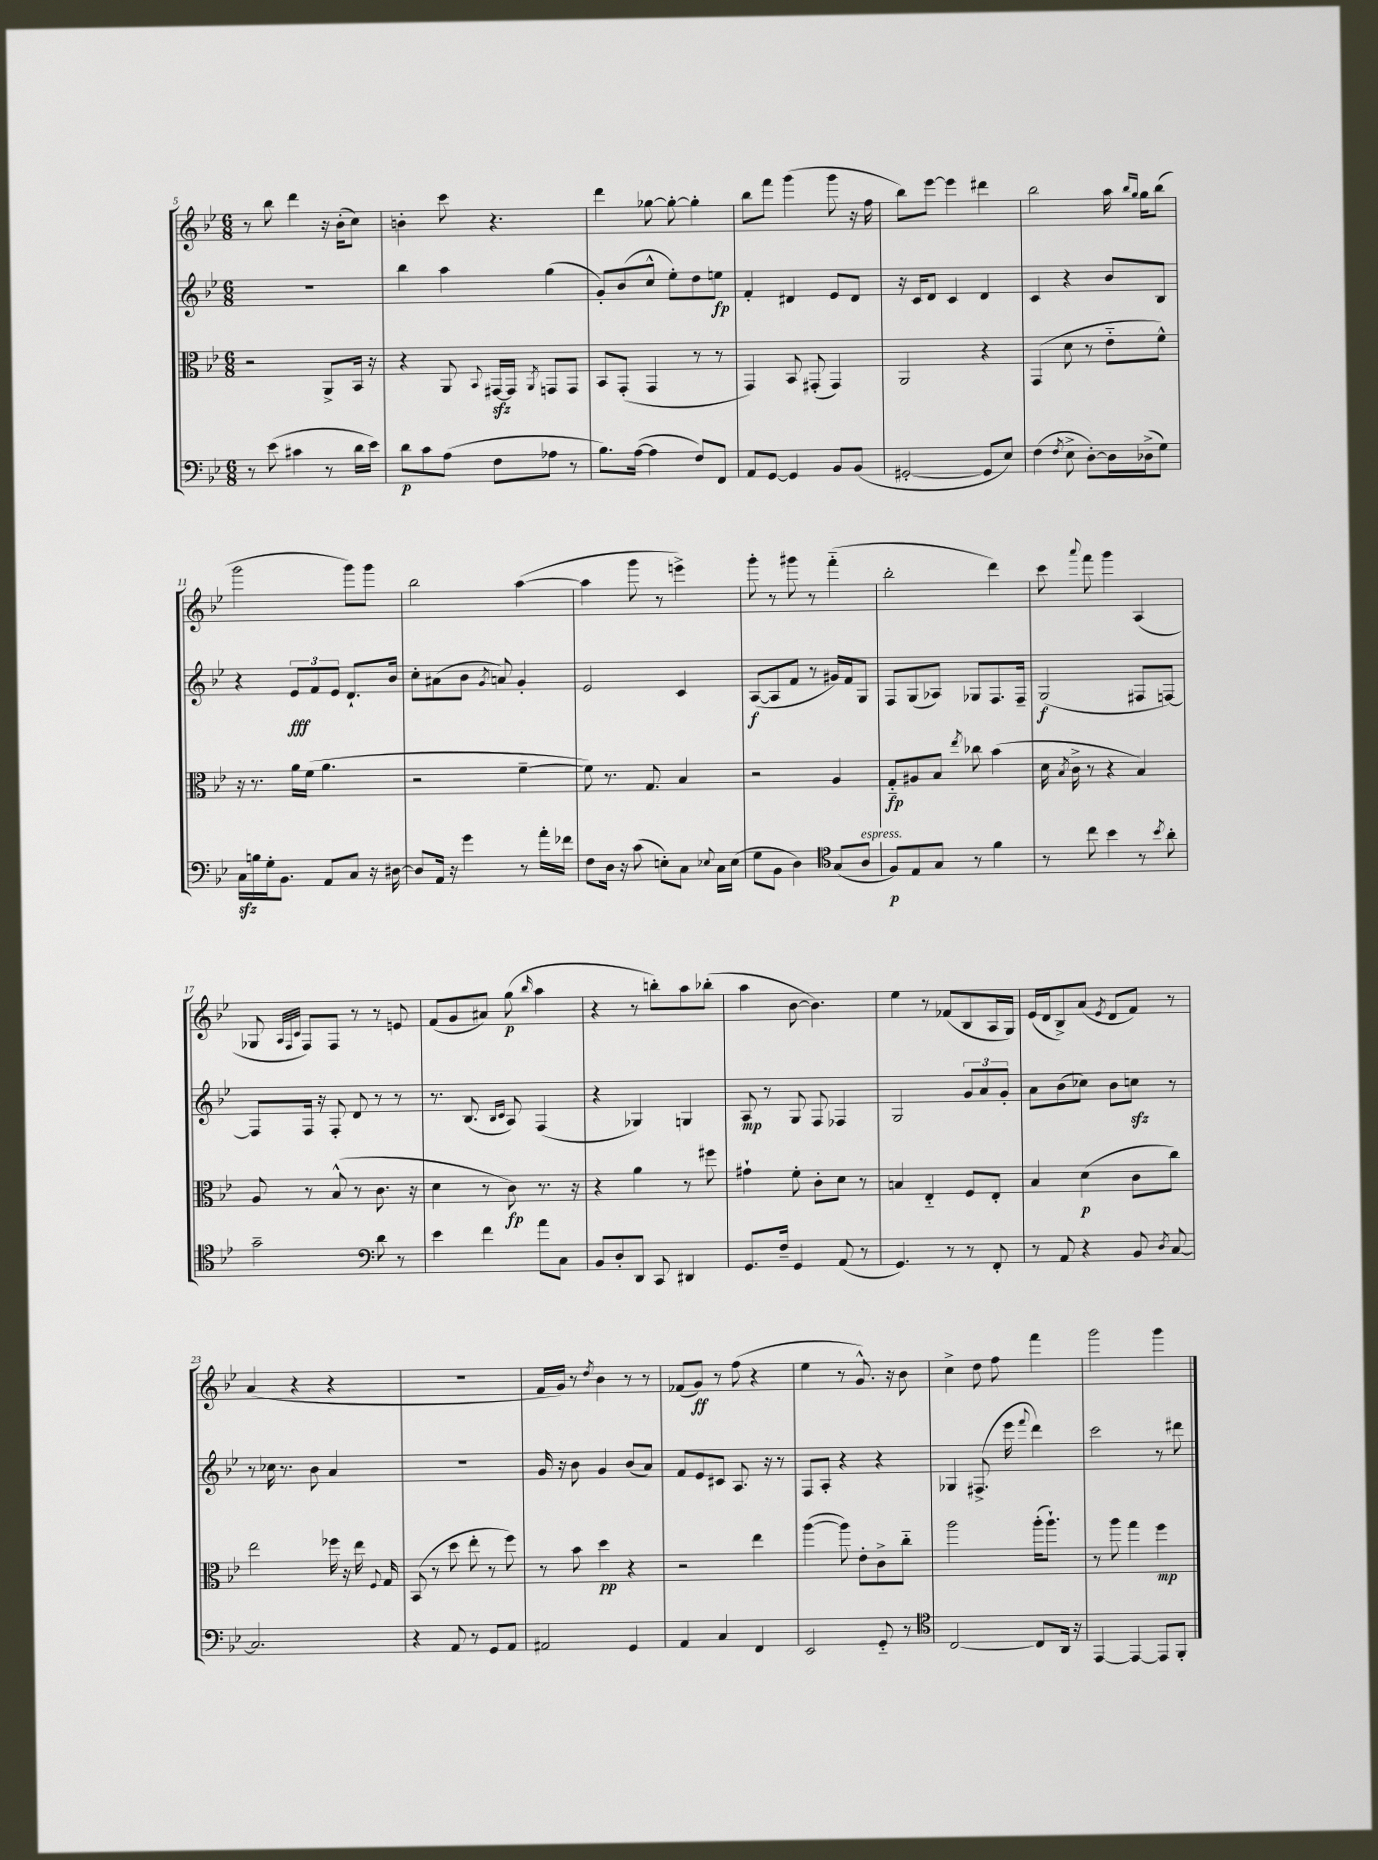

**kern	**dynam	**kern	**dynam	**kern	**dynam	**kern	**dynam
*part4	*part4	*part3	*part3	*part2	*part2	*part1	*part1
*staff4	*staff4	*staff3	*staff3	*staff2	*staff2	*staff1	*staff1
*clefF4	*	*clefC3	*	*clefG2	*	*clefG2	*
*k[b-e-]	*	*k[b-e-]	*	*k[b-e-]	*	*k[b-e-]	*
*M6/8	*	*M6/8	*	*M6/8	*	*M6/8	*
=5	=5	=5	=5	=5	=5	=5	=5
8r	.	2r	.	2.r	.	8r	.
(8e-\	.	.	.	.	.	8bb-\	.
4c#X\	.	.	.	.	.	4ddd\	.
8r	.	8AA^/L	.	.	.	16r	.
.	.	.	.	.	.	(16b-'\KL	.
16d\LL	.	16BB-/Jk	.	.	.	8cc\J)	.
16e-\JJ)	.	16r	.	.	.	.	.
=6	=6	=6	=6	=6	=6	=6	=6
8d\L	p	4r	.	4bb-\	.	4bn'\	.
8c\	.	.	.	.	.	.	.
(8A\J	.	8AA/	.	4aa\	.	8ccc\	.
.	.	8qqBB-/	.	.	.	.	.
8F\L	.	[16GG#Xzz/LL	.	.	.	4.r	.
.	.	16GG#/JJ]	.	.	.	.	.
.	.	8qAA/	.	.	.	.	.
8A-X\J	.	8GGn/L	.	(4gg\	.	.	.
8r	.	8GG/J	.	.	.	.	.
=7	=7	=7	=7	=7	=7	=7	=7
8.B-\L)	.	8BB-/L	.	8g'/L)	.	4ddd\	.
.	.	(8GG'/J	.	(8b-/	.	.	.
([16A\Jk	.	.	.	.	.	.	.
4A\]	.	4GG/	.	8cc^^/J	.	[8gg-X\	.
.	.	.	.	8ee-'\L)	.	8gg-'\_	.
8F/L)	.	8r	.	8dd\	.	4gg-'\]	.
8FF/J	.	8r	.	8een\J	fp	.	.
=8	=8	=8	=8	=8	=8	=8	=8
8AA/L	.	4GG/)	.	4f'/	.	8bb-\L	.
[8GG/J	.	.	.	.	.	8fff\J	.
4GG/]	.	8BB-/	.	4d#X/	.	(4ggg\	.
.	.	(8GG#X'/	.	.	.	.	.
8BB-/L	.	4GG#/)	.	8e-/L	.	8ggg\	.
(8BB-/J	.	.	.	8d#/J	.	16r	.
.	.	.	.	.	.	16ff\	.
=9	=9	=9	=9	=9	=9	=9	=9
[2GG#X'/	.	2AA/	.	16r	.	8bb-\L)	.
.	.	.	.	16c/KL	.	.	.
.	.	.	.	8d/J	.	[8eee-\J	.
.	.	.	.	4c/	.	4eee-\]	.
8GG#/L]	.	4r	.	4d/	.	4ddd#X\	.
8E-/J)	.	.	.	.	.	.	.
=10	=10	=10	=10	=10	=10	=10	=10
(4F\	.	(4GG/	.	4c/	.	2bb-\	.
8qF/	.	.	.	.	.	.	.
8E-^\	.	8d\	.	4r	.	.	.
[8D'\L)	.	8r	.	.	.	.	.
16D\L]	.	8e-\L	.	8b-/L	.	16aa\	.
.	.	.	.	.	.	16qqbb-/LL	.
.	.	.	.	.	.	16qqgg/JJ	.
(16D-X^\J	.	.	.	.	.	16gg\KL	.
8G\J)	.	8f^^\J)	.	8B-/J	.	(8bb-\J	.
!!LO:LB:g=z
=11	=11	=11	=11	=11	=11	=11	=11
16Czz\LL	.	16r	.	4r	.	2ggg\	.
16Bn\	.	8.r	.	.	.	.	.
16G'\J	.	.	.	.	.	.	.
8.BB-\J	.	.	.	.	.	.	.
.	.	16a\LL	.	12e-/L	fff	.	.
.	.	(16f\JJ	.	.	.	.	.
.	.	.	.	12f/	.	.	.
8AA/L	.	4.a\	.	.	.	.	.
.	.	.	.	12e-/J	.	.	.
8C/J	.	.	.	8.d`/L	.	8ggg\L)	.
16r	.	.	.	.	.	8ggg\J	.
[16D#X\	.	.	.	16b-/Jk	.	.	.
=12	=12	=12	=12	=12	=12	=12	=12
8D#/L]	.	2r	.	8cc'\L	.	2bb-\	.
16AA/Jk	.	.	.	(8a#X\	.	.	.
16r	.	.	.	.	.	.	.
4g\	.	.	.	8b-\J	.	.	.
.	.	.	.	8qg/	.	.	.
.	.	.	.	8an/)	.	.	.
8r	.	[4f~\	.	4g'/	.	([4aa\	.
16a'\LL	.	.	.	.	.	.	.
16f-X\JJ	.	.	.	.	.	.	.
=13	=13	=13	=13	=13	=13	=13	=13
8F\L	.	8f\])	.	2e-/	.	4aa\]	.
16D\Jk	.	8.r	.	.	.	.	.
16r	.	.	.	.	.	.	.
(8c\	.	.	.	.	.	8ggg\	.
.	.	8.G/	.	.	.	.	.
8En'\L)	.	.	.	.	.	8r	.
8C\J	.	4B-/	.	4c/	.	4eeen^\)	.
8qqE-X/	.	.	.	.	.	.	.
16C\LL	.	.	.	.	.	.	.
(16E-\JJ	.	.	.	.	.	.	.
=14	=14	=14	=14	=14	=14	=14	=14
8G\L	.	2r	.	([8A/L	f	8ggg'\	.
8BB-\J	.	.	.	8A/]	.	8r	.
4D\)	.	.	.	8f/J	.	8ggg#X\	.
.	.	.	.	8r	.	8r	.
*clefC4	*	*	*	*	*	*	*
(8G/L	.	4A/	.	16g#X/LL)	.	(4fff\	.
.	.	.	.	16f/J	.	.	.
!LO:TX:a:i:t=espress.	!	!	!	!	!	!	!
8A/J	.	.	.	8G/J	.	.	.
=15	=15	=15	=15	=15	=15	=15	=15
8F/L)	p	8G/L	fp	8F/L	.	2bb-'\	.
8E-/	.	8A#X/	.	(8G/	.	.	.
8G/J	.	8B-/J	.	8A-X/J)	.	.	.
.	.	8qee-/	.	.	.	.	.
8r	.	8cc-X\	.	8G-X/L	.	.	.
4f\	.	(4b-\	.	8.F/	.	4ddd\)	.
.	.	.	.	16F~/Jk	.	.	.
=16	=16	=16	=16	=16	=16	=16	=16
8r	.	16d\	.	(2G/	f	8ccc\	.
.	.	8qB-/	.	.	.	.	.
.	.	16c^\	.	.	.	.	.
.	.	.	.	.	.	8qqaaa/	.
8cc\	.	8r	.	.	.	8fff\	.
4b-\	.	4r	.	.	.	4ggg\	.
8r	.	4B-/)	.	8F#X/L	.	(4A/	.
8qb-/	.	.	.	.	.	.	.
8a'\	.	.	.	[8Fn/J)	.	.	.
!!LO:LB:g=z
=17	=17	=17	=17	=17	=17	=17	=17
2g~\	.	8A/	.	8F/L]	.	8G-X/	.
.	.	.	.	.	.	32qqA/LLL	.
.	.	.	.	.	.	32qqF/	.
.	.	.	.	.	.	32qqc/JJJ	.
.	.	8r	.	16F/Jk	.	8F/L)	.
.	.	.	.	16r	.	.	.
.	.	(8B-^^/	.	8F'/	.	8F/J	.
.	.	8r	.	8d/	.	8r	.
*clefF4	*	*	*	*	*	*	*
8d\	.	8.c\	.	8r	.	8r	.
8r	.	.	.	8r	.	8en/	.
.	.	16r	.	.	.	.	.
=18	=18	=18	=18	=18	=18	=18	=18
4e-\	.	4d\	.	8.r	.	(8f/L	.
.	.	.	.	.	.	8g/	.
.	.	.	.	(8.B-/	.	.	.
4f\	.	8r	.	.	.	8a#X/J)	.
.	.	.	.	16qqB-/LL	.	.	.
.	.	.	.	16qqc/JJ	.	.	.
.	.	8c\)	fp	8A/)	.	(8gg\	p
.	.	.	.	.	.	16qqbb-/	.
8a\L	.	8.r	.	(4F/	.	4aa\	.
8C\J	.	.	.	.	.	.	.
.	.	16r	.	.	.	.	.
=19	=19	=19	=19	=19	=19	=19	=19
8BB-/L	.	4r	.	4r	.	4r	.
8D'/	.	.	.	.	.	.	.
8DD/J	.	4a\	.	4G-X/)	.	8r	.
8CC/	.	.	.	.	.	8bbn'\L)	.
4DD#X/	.	8r	.	4Gn/	.	8aa\	.
.	.	8ff#X\	.	.	.	(8bb-X'\J	.
=20	=20	=20	=20	=20	=20	=20	=20
8.GG/L	.	4g#X`\	.	8A/	mp	4aa\	.
.	.	.	.	8r	.	.	.
16F~/Jk	.	.	.	.	.	.	.
4GG/	.	8f'\	.	8G/	.	[8b-\	.
.	.	8c'\L	.	8F/	.	4.b-\])	.
(8AA/	.	8d\J	.	4F-X/	.	.	.
8r	.	8r	.	.	.	.	.
=21	=21	=21	=21	=21	=21	=21	=21
4.GG/)	.	4Bn/	.	2G/	.	4ee-\	.
.	.	4E-/	.	.	.	8r	.
8r	.	.	.	.	.	(8f-X/L	.
8r	.	8F/L	.	12g/L	.	8B-/	.
.	.	.	.	12a/	.	.	.
8FF'/	.	8E-'/J	.	.	.	16A/L	.
.	.	.	.	12g'/J	.	.	.
.	.	.	.	.	.	16G/JJ)	.
=22	=22	=22	=22	=22	=22	=22	=22
8r	.	4B-/	.	8a\L	.	(16e-/LL	.
.	.	.	.	.	.	16d/J	.
8AA/	.	.	.	(8b-\	.	8B-^/)	.
4r	.	(4d\	p	8cc-X\J)	.	(8a/J	.
.	.	.	.	.	.	8qe-/	.
.	.	.	.	8b-\L	.	8d/L	.
8BB-/	.	8c\L	.	8ccnzz\J	.	8f/J)	.
8qD/	.	.	.	.	.	.	.
[8C/	.	8cc\J)	.	8r	.	8r	.
!!LO:LB:g=z
=23	=23	=23	=23	=23	=23	=23	=23
2.C/]	.	2ee-\	.	8r	.	(4a/	.
.	.	.	.	16cc-X\	.	.	.
.	.	.	.	8.r	.	.	.
.	.	.	.	.	.	4r	.
.	.	.	.	8b-\	.	.	.
.	.	16ff-X\	.	4a/	.	4r	.
.	.	16r	.	.	.	.	.
.	.	16ee-\	.	.	.	.	.
.	.	8qqF/	.	.	.	.	.
.	.	16G/	.	.	.	.	.
=24	=24	=24	=24	=24	=24	=24	=24
4r	.	(8BB-/	.	2.r	.	2.r	.
.	.	8r	.	.	.	.	.
8AA/	.	8dd\	.	.	.	.	.
8r	.	8ee-'\	.	.	.	.	.
8GG/L	.	8r	.	.	.	.	.
8AA/J	.	8ff\)	.	.	.	.	.
=25	=25	=25	=25	=25	=25	=25	=25
2AA#X/	.	8r	.	16g/	.	16f/LL	.
.	.	.	.	16r	.	16g/JJ)	.
.	.	8b-\	.	8b-\	.	8r	.
.	.	.	.	.	.	8qdd/	.
.	.	4dd\	pp	4g/	.	4b-\	.
4GG/	.	4r	.	(8b-/L	.	8r	.
.	.	.	.	8a/J)	.	8r	.
=26	=26	=26	=26	=26	=26	=26	=26
4AA/	.	2r	.	8f/L	.	(8f-X/L	.
.	.	.	.	8e-/	.	8g/J)	ff
4C/	.	.	.	8c#X/J	.	8r	.
.	.	.	.	8.A/	.	(8ff\	.
4FF/	.	4ee-\	.	.	.	4r	.
.	.	.	.	16r	.	.	.
.	.	.	.	8r	.	.	.
=27	=27	=27	=27	=27	=27	=27	=27
2EE-/	.	([4aa\	.	8F/L	.	4ee-\	.
.	.	.	.	8A'/J	.	.	.
.	.	8aa\])	.	4r	.	8r	.
.	.	8e-'\L	.	.	.	8.g^^/)	.
8GG/	.	8c^\	.	4r	.	.	.
.	.	.	.	.	.	16r	.
8r	.	8cc\J	.	.	.	8b-\	.
=28	=28	=28	=28	=28	=28	=28	=28
*clefC4	*	*	*	*	*	*	*
[2C/	.	2aa\	.	4G-X/	.	4cc^\	.
.	.	.	.	(8.F#X^/	.	8dd\	.
.	.	.	.	.	.	8ff\	.
.	.	.	.	16eee-\	.	.	.
.	.	.	.	8qqfff/	.	.	.
8C/L]	.	(16aa'\KL	.	4ddd\)	.	4fff\	.
.	.	8.aa`\J)	.	.	.	.	.
16AA/Jk	.	.	.	.	.	.	.
16r	.	.	.	.	.	.	.
=29	=29	=29	=29	=29	=29	=29	=29
[4EE-/	.	8r	.	2ccc\	.	2ggg\	.
.	.	8aa\	.	.	.	.	.
4EE-/_	.	4gg\	.	.	.	.	.
8EE-/L]	.	4ff\	mp	8r	.	4ggg\	.
8FF'/J	.	.	.	8ddd#X\	.	.	.
==	==	==	==	==	==	==	==
*-	*-	*-	*-	*-	*-	*-	*-
